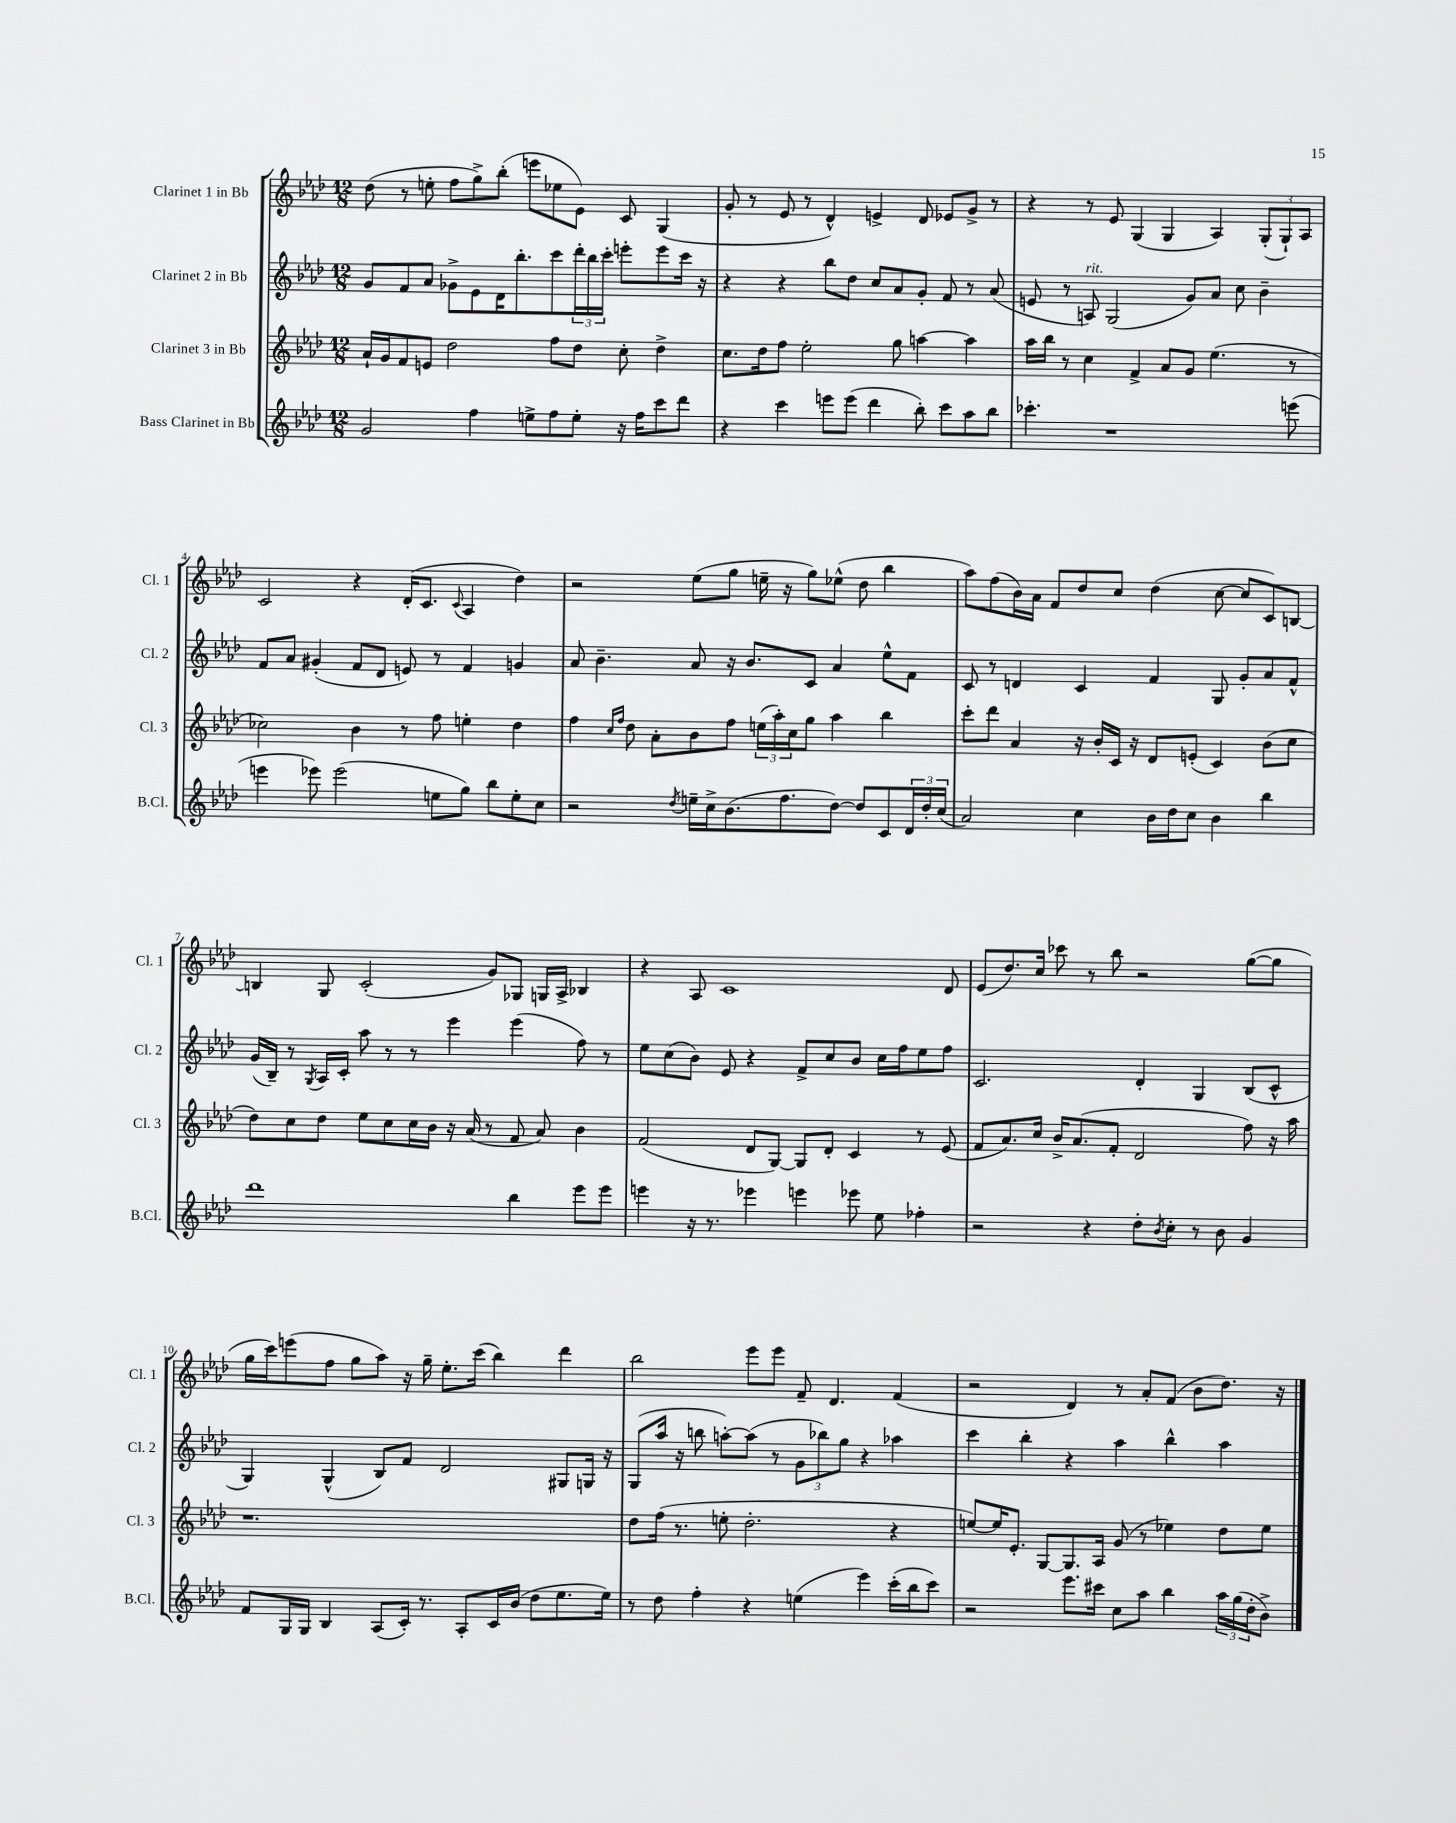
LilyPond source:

<<
\new StaffGroup <<
\new Staff = "s0" \with { instrumentName = "Clarinet 1 in Bb" shortInstrumentName = "Cl. 1" } {
    \clef treble \key aes \major \numericTimeSignature \time 12/8
    des''8( r8 e''8-. f''8 g''8->) bes''8-.( e'''8 ees''8 ees'8) c'8 g4( |
    g'8-. r8 ees'8 r8 des'4-^) e'4-> des'8 ees'8 g'8-> r8 |
    r4 r8 ees'8 g4( g4 aes4) \tuplet 3/2 { g8-.( g8-!) aes8 } |
    c'2 r4 des'16-.( c'8. \appoggiatura { c'8 } aes4 des''4) |
    r2 ees''8( g''8 e''16-- r16 g''8) ees''8-^( des''8 bes''4 |
    aes''8) f''8( bes'16) aes'16 f'8 des''8 c''8 des''4( c''8~ c''8 c'8) b8~ |
    b4 g8 c'2-.( g'8) ges8 g16 aes16-> bes4 |
    r4 aes8 c'1 des'8 |
    ees'8( des''8.) c''16 ces'''8 r8 bes''8 r2 g''8~( g''8 |
    g''16 c'''16) e'''8( f''8 g''8 aes''8) r16 g''16-- ees''8.-. c'''16( bes''4) des'''4 |
    bes''2 ees'''8 ees'''8 f'8-- des'4. f'4( |
    r2 des'4) r8 aes'8-. f'8( bes'8 des''8.) r16 \bar "|." |
}
\new Staff = "s1" \with { instrumentName = "Clarinet 2 in Bb" shortInstrumentName = "Cl. 2" } {
    \clef treble \key aes \major \numericTimeSignature \time 12/8
    g'8 f'8 aes'8 ges'8-> ees'8 des'16 bes''8.-. c'''8 \tuplet 3/2 { des'''16-. bes''16 c'''16-. } e'''8-. e'''8 c'''16 r16 |
    r4 r4 bes''8 des''8 c''8 aes'8 g'8-. f'8 r8 aes'8( |
    e'8 r8 a8^\markup { \italic "rit." }) g2( g'8) aes'8 c''8 bes'4-- |
    f'8 aes'8 gis'4-.( f'8 des'8 e'8) r8 f'4 g'4 |
    aes'8 bes'4.-- aes'8 r16 bes'8. c'8 aes'4 ees''8-^ f'8 |
    c'8 r8 d'4 c'4 f'4 g8 g'8-. aes'8 f'8-^ |
    g'16( bes16--) r8 \acciaccatura { g8 } aes16 c'16-. aes''8 r8 r8 ees'''4 ees'''4( f''8) r8 |
    ees''8 c''8( bes'8) ees'8 r4 f'8-> c''8 bes'8 c''16 f''16 ees''8 f''8 |
    c'2. des'4-. g4 bes8( c'8-^ |
    g4) g4-^( bes8) f'8 des'2 gis8 g16 r16 |
    g8( aes''16 r16 b''8 a''8~-.) a''8( r8 \tuplet 3/2 { g'8 bes''8) g''8 } r4 aes''4 |
    c'''4 bes''4-. r4 aes''4 bes''4-^ aes''4 \bar "|." |
}
\new Staff = "s2" \with { instrumentName = "Clarinet 3 in Bb" shortInstrumentName = "Cl. 3" } {
    \clef treble \key aes \major \numericTimeSignature \time 12/8
    aes'16-! g'16 f'8 e'8 des''2 f''8 des''8 c''8-. des''4-> |
    c''8. des''16 f''8 ees''2-. g''8 a''4~ a''4 |
    aes''16 bes''16 r8 c''4 f'4-> aes'8 g'8 ees''4.( r8 |
    ces''2) bes'4 r8 f''8 e''4-. des''4 |
    f''4 \grace { c''16 f''16 } des''8 aes'8-. bes'8 f''8 \tuplet 3/2 { e''16( aes''16-.) c''16 } g''8 aes''4 bes''4 |
    c'''8-. des'''8 aes'4 r16 bes'16-. c'16 r16 des'8 e'8-.( c'4) bes'8( c''8 |
    des''8) c''8 des''8 ees''8 c''8 c''16 bes'16 r16 aes'16( r8 f'8 aes'8) bes'4 |
    f'2( des'8 g8~) g8 des'8-. c'4 r8 ees'8( |
    f'8 aes'8.) c''16 bes'16-> aes'8.( f'8-. des'2 f''8) r16 aes''16 |
    r1. |
    des''8 f''16( r8. e''8-. des''2.-. r4 |
    e''8~) e''16 ees'8.-. g8~ g8. aes16 g'8( r8 ees''4) des''8 ees''8 \bar "|." |
}
\new Staff = "s3" \with { instrumentName = "Bass Clarinet in Bb" shortInstrumentName = "B.Cl." } {
    \clef treble \key aes \major \numericTimeSignature \time 12/8
    g'2 f''4 e''8-> f''8 e''8-. r16 f''16 c'''8 des'''8 |
    r4 c'''4 e'''8 e'''8( des'''4 bes''8-.) c'''8 aes''8 bes''8 |
    ces'''4.-. r1 e'''8( |
    e'''4 ees'''8) ees'''2( e''8 g''8) bes''8 e''8-. c''8 |
    r2 \acciaccatura { des''8 } e''16-- c''16-> bes'8.( f''8. des''8~) des''8 c'8 \tuplet 3/2 { des'16 des''16-. c''16( } |
    aes'2) c''4 bes'16 des''16 c''8 bes'4 bes''4 |
    des'''1 bes''4 ees'''8 ees'''8 |
    e'''4 r16 r8. ees'''4 e'''4 ees'''8 ees''8 fes''4-. |
    r2 r4 des''8-. \acciaccatura { bes'8 } c''8-. r8 bes'8 g'4 |
    f'8 g16 g16 bes4 aes8( c'16-.) r8. aes8-. c'16 bes'16( des''8 ees''8. ees''16) |
    r8 des''8 f''4-. r4 e''4( ees'''4) c'''16-.( bes''16 c'''8) |
    r2 ees'''8. cis'''16 c''8 aes''8 bes''4 \tuplet 3/2 { aes''16 g''16( des''16-. } bes'8->) \bar "|." |
}
>>
>>
